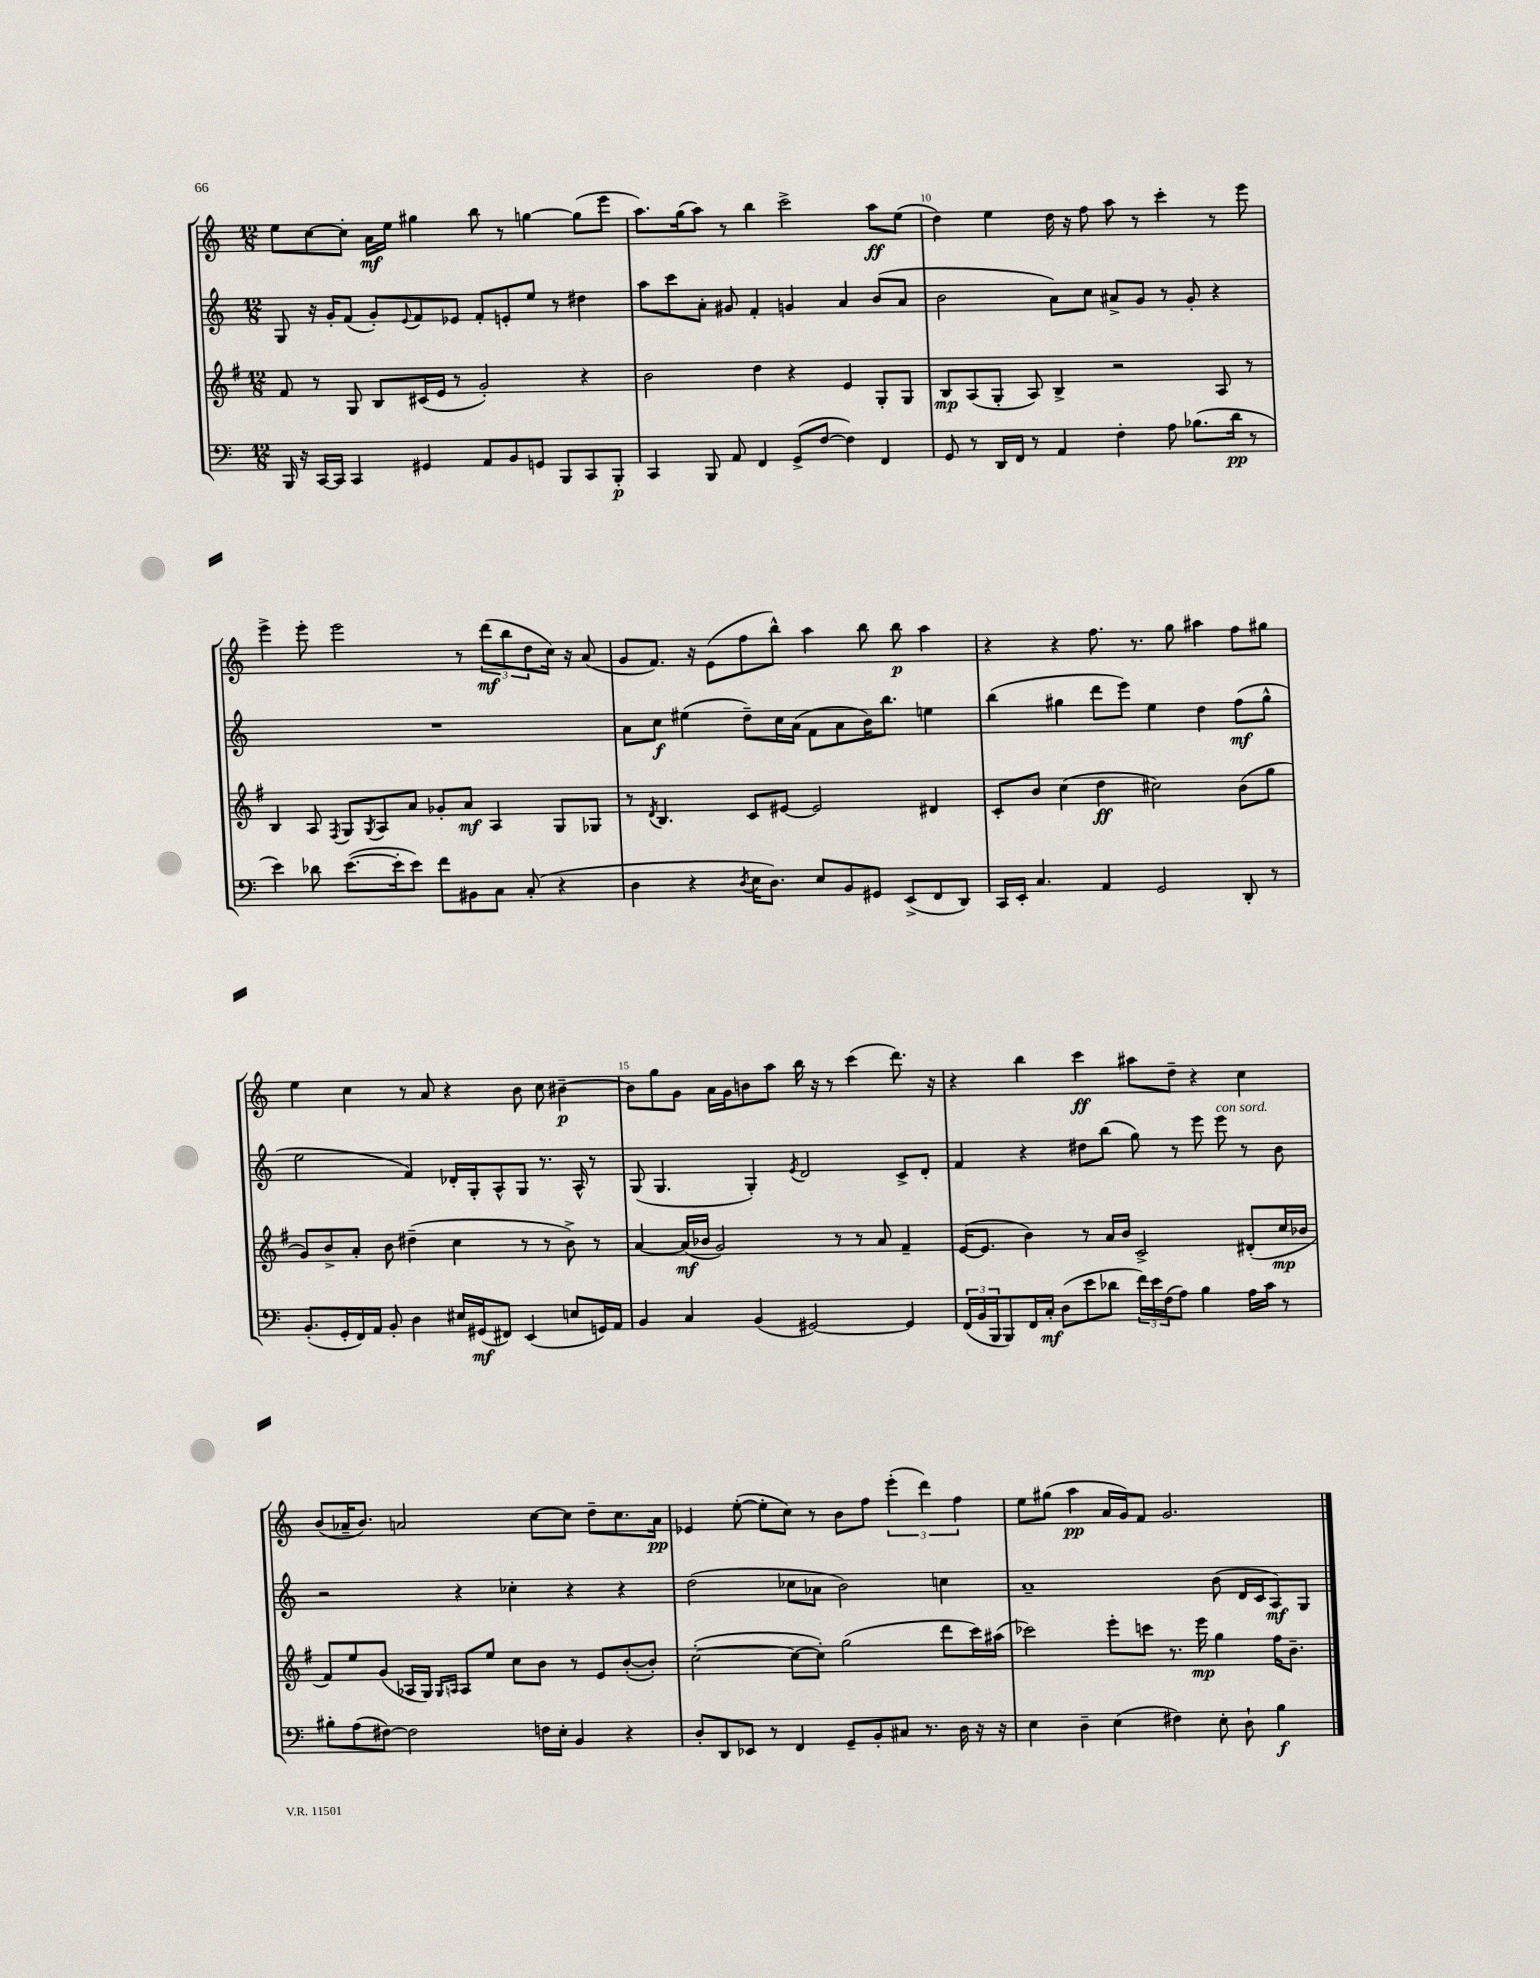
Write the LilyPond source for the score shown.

<<
\new StaffGroup <<
\new Staff = "s0" {
    \clef treble \key c \major \numericTimeSignature \time 12/8
    e''8 c''8~ c''8-. a'16\mf e''16 gis''4 b''8 r8 g''4~ g''8( e'''8 |
    a''8.) g''16( a''8) r8 b''4 c'''2-> a''8\ff e''8( |
    d''4) e''4 d''16 r16 f''8 a''8 r8 c'''4-. r8 e'''8 |
    e'''4-> e'''8-. e'''2 r8 \tuplet 3/2 { d'''8\mf( b''8 d''8 } c''16) r16 a'8( |
    g'8 f'8.) r16 e'8( f''8 b''8-^) a''4 b''8 b''8\p a''4 |
    r4 r4 f''8. r8. g''8 ais''4 f''8 gis''8 |
    e''4 c''4 r8 a'8 r4 b'8 c''8 bis'4~--\p |
    bis'8 g''8 g'8 a'16 g'16 b'8 a''8 b''16 r16 r8 c'''4( d'''8.) r16 |
    r4 b''4 c'''4\ff ais''8 d''8-- r4 c''4 |
    b'8( aes'16-- b'8.) a'2 c''8~ c''8 d''8-- c''8. a'16\pp |
    ees'4 e''8~-.( e''8-. c''8) r8 b'8 f''8 \tuplet 3/2 { e'''4-.( d'''4) f''4 } |
    e''8 gis''8( a''4\pp a'16 g'16) f'8 g'2. \bar "|." |
}
\new Staff = "s1" {
    \clef treble \key c \major \numericTimeSignature \time 12/8
    g8 r16 g'16-. f'8( g'8-.) \appoggiatura { e'8 } f'8 ees'8 f'8-. e'8-. e''8 r8 dis''4 |
    a''8 c'''8 a'8-. gis'8 f'4-. g'4 a'4 b'8( a'8 |
    b'2 a'8) c''8 ais'8-> g'8 r8 g'8-. r4 |
    R1. |
    a'8 c''8\f eis''4( d''8--) c''16 a'16( f'8 a'8 b'16) b''8. e''4 |
    b''4( gis''4 d'''8 e'''8) e''4 d''4 f''8\mf( gis''8-^ |
    e''2 f'4) des'16-. g16-. a8-^ g8 r8. a16-^ r8 |
    g8( g4. g4-.) \acciaccatura { e'8 } d'2 c'8-> d'8-. |
    f'4 r4 dis''8 b''8( g''8) r8 e'''8 e'''8^\markup { \italic "con sord." } r8 b'8 |
    r2 r4 ces''4-. r4 r4 |
    d''2( ces''8 aes'8 b'2) c''4 |
    a'1-- b'8( d'16 c'16 a8\mf) g8 \bar "|." |
}
\new Staff = "s2" {
    \clef treble \key g \major \numericTimeSignature \time 12/8
    fis'8 r8 g8 b8 cis'16( e'16 r8 g'2-.) r4 |
    b'2 d''4 r4 e'4 g8-. g8 |
    b8\mp a8( g8-. a8) b4-> r2 a8 r8 |
    b4 a8 \acciaccatura { fis8 } g8 \acciaccatura { g8 } a8 a'8 ges'8-. a'8\mf a4 g8 ges8 |
    r8 \acciaccatura { d'8 } b4. c'8 eis'8~ eis'2 dis'4 |
    c'8-. b'8 c''4( d''4\ff cis''2) b'8( g''8 |
    g'8) b'8-> a'8-. b'8 dis''4--( c''4 r8 r8 b'8->) r8 |
    a'4~ a'16\mf( bes'16 g'2) r8 r8 a'8 fis'4-- |
    e'16~( e'8. b'4) r8 a'16 b'16 c'2-> dis'8-.( c''16\mp bes'16 |
    fis'8) e''8 g'8( aes16 g16) \grace { g16 a16 } a8 e''8 c''8 b'8 r8 e'8 b'8~-.( b'8-.) |
    c''2~-.( c''8~ c''8-.) g''2( d'''8 c'''16) ais''16( |
    ces'''2) e'''8-. c'''8 r8. e'''16\mp g''4 fis''16 b'8.-- \bar "|." |
}
\new Staff = "s3" {
    \clef bass \key c \major \numericTimeSignature \time 12/8
    b,,16 r16 c,16~ c,16 c,4 gis,4 a,8 b,8 g,8 b,,8 c,8 b,,8-.\p |
    c,4 b,,8 a,8 f,4 g,8->( f8~ f4) f,4 |
    g,8 r8 d,16 f,16 r8 a,4 f4-. a8 bes8.( d'16\pp r8 |
    e'4) des'8 e'8.~( e'16-. e'8) f'8 bis,8 c8 c8-.( r4 |
    d4 r4 \acciaccatura { d8 } e16 d8.) e8 b,8 gis,8 e,8->( f,8 d,8) |
    c,16 e,16-. c4. a,4 g,2 d,8-. r8 |
    b,8.-.( g,16-. f,16) a,16 b,8-. d4 eis16 gis,16\mf( fis,8) e,4( e8 g,16) a,16 |
    b,4 c4 b,4( gis,2~) gis,4 |
    \tuplet 3/2 { f,16( b,16 b,,16 } b,,8) f,16 c16-.\mf d8( e'8 des'8 \tuplet 3/2 { f'16) e'16 f16( } a8) b4 a16 c'16 r8 |
    bis8-. a8( fis8~) fis2 f16 e16-. b,4 r4 |
    d8-. d,8 ees,8 r8 f,4 g,8-- b,8-. cis8 r8. d16 r16 r16 |
    e4 d4-- e4( fis4) e8-. d8-! b4\f \bar "|." |
}
>>
>>
\layout { \context { \Score currentBarNumber = #8 \override BarNumber.break-visibility = ##(#f #t #t) barNumberVisibility = #(every-nth-bar-number-visible 5) } }
